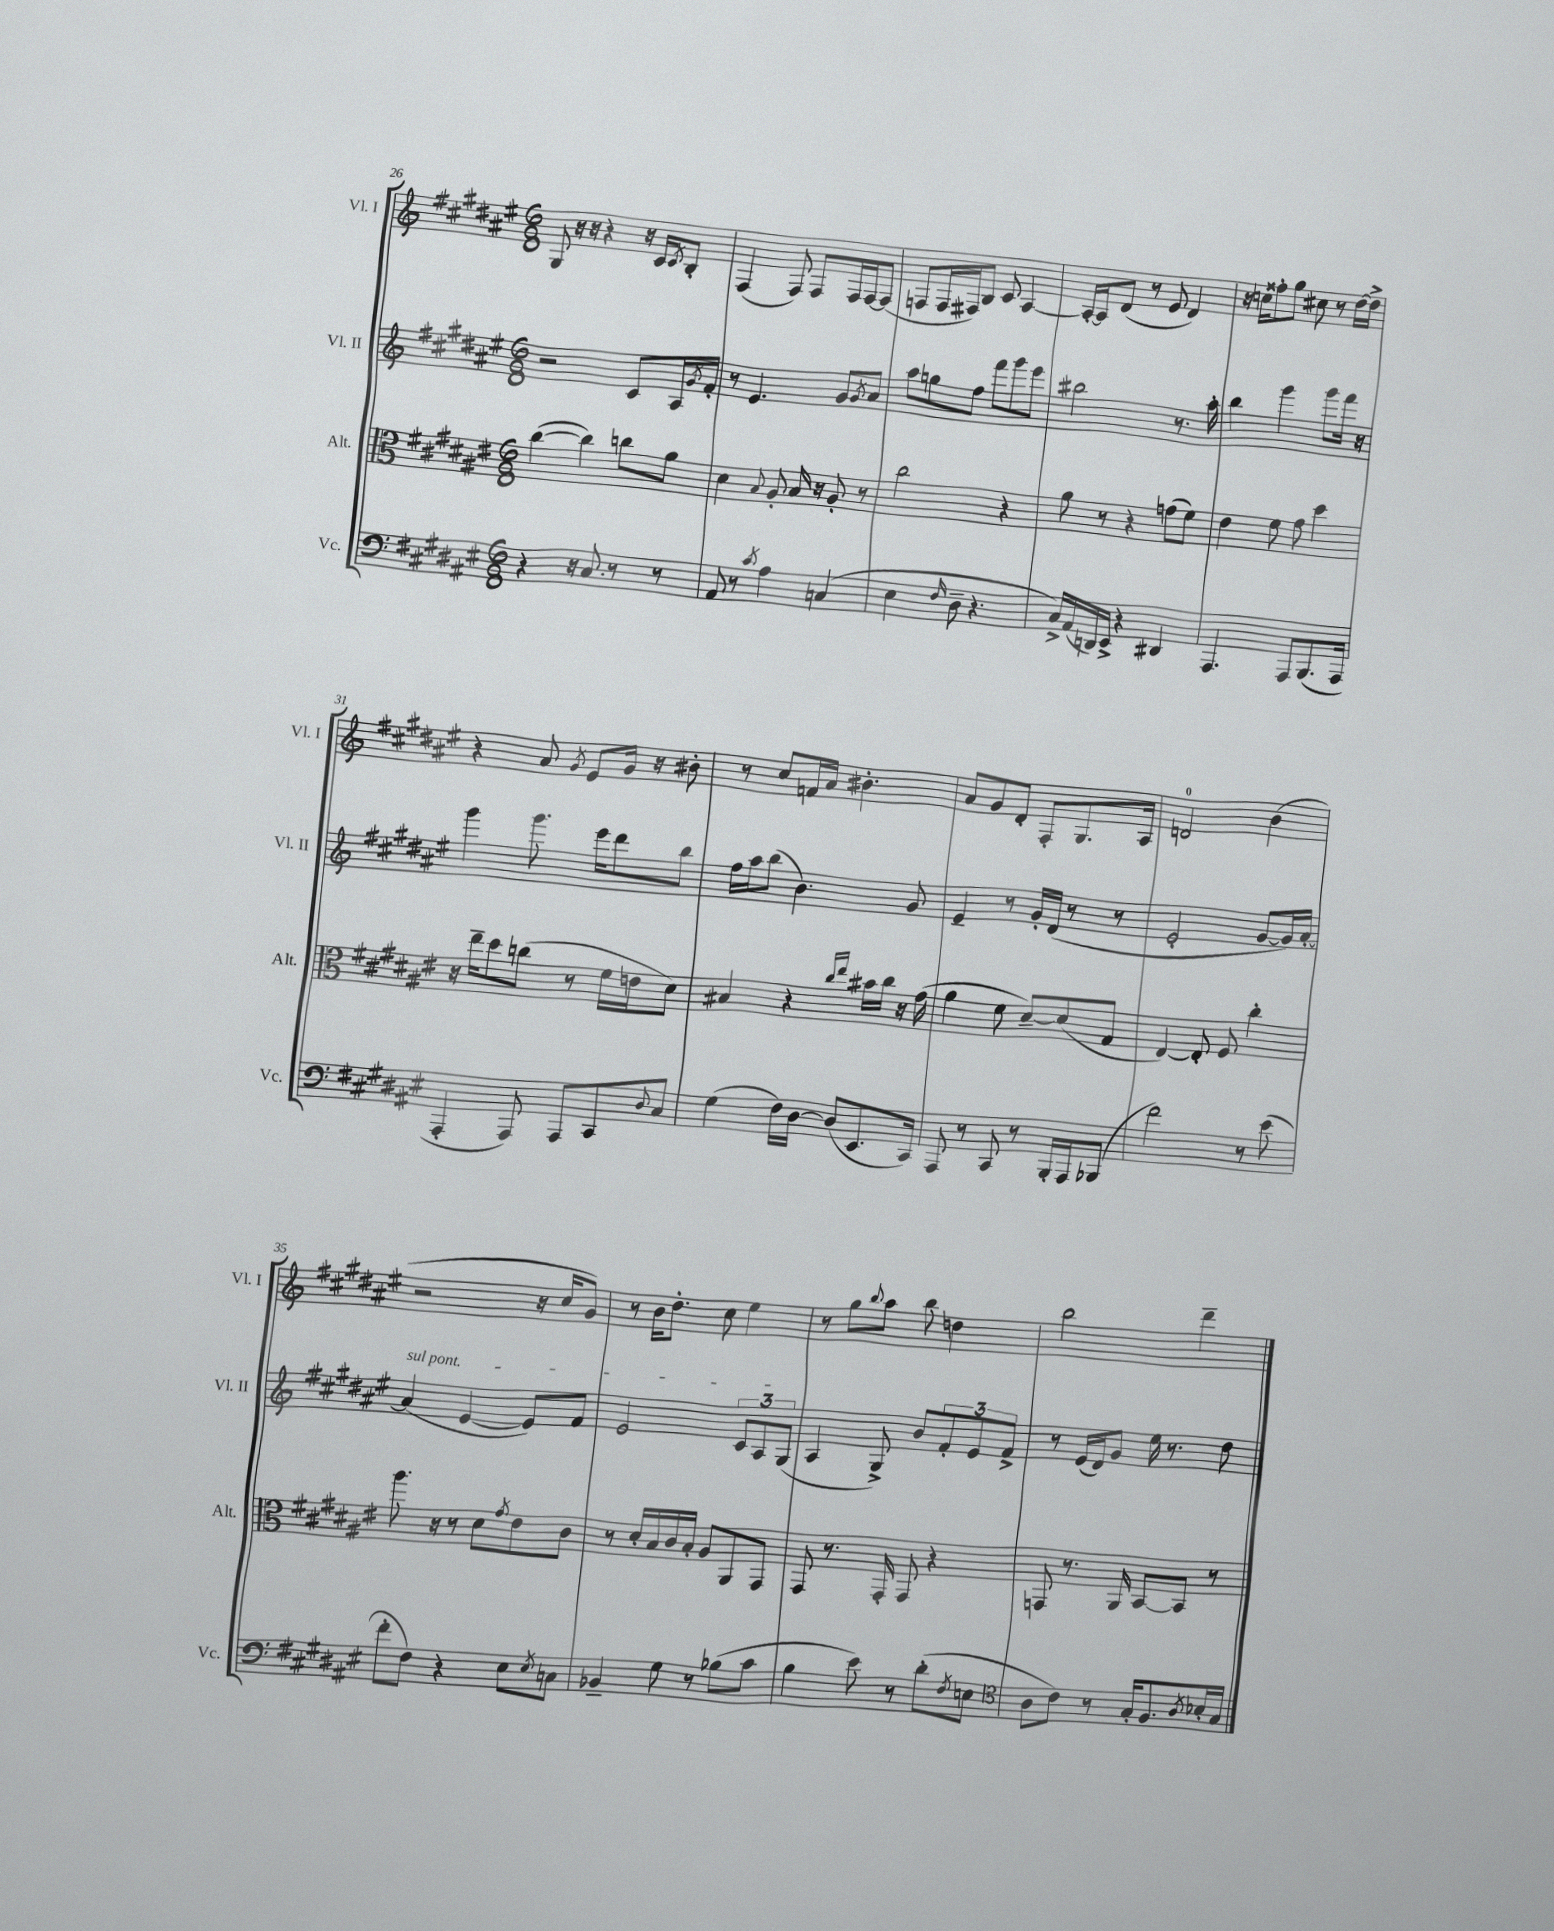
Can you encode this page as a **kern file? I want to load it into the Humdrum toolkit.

**kern	**kern	**kern	**kern
*staff4	*staff3	*staff2	*staff1
*clefF4	*clefC3	*clefG2	*clefG2
*k[f#c#g#d#a#e#]	*k[f#c#g#d#a#e#]	*k[f#c#g#d#a#e#]	*k[f#c#g#d#a#e#]
*M6/8	*M6/8	*M6/8	*M6/8
4r	([4cc#	2r	8G#
.	.	.	16r
.	.	.	16r
16r	4cc#])	.	4r
8.C#	.	.	.
8r	8cc	8c#	16r
.	.	.	16c#
.	.	.	8qc#
8r	8a#	16A#	8B'
.	.	8qg#	.
.	.	16f#'	.
=	=	=	=
8AA#	4d#	8r	(4F#
8r	.	4.e#	.
8qc#	8qqB	.	.
4A#	8A#'	.	8F#)
.	16B	.	8F#
.	16r	.	.
(4C	8A#'	8g#	16F#
.	.	.	[16F#
.	.	8qg#	.
.	8r	8a#	(8F#]
=	=	=	=
4E#	2cc#	8aa#	8F
.	.	8gg	16F
.	.	.	16F#)
16qqF#	.	.	.
8D#~	.	8ff#	8B
4.r	.	8fff#	8c#
.	4r	8ggg#	[4A#
.	.	8eee#	.
=	=	=	=
16C#^)	8a#	2bb#	16A#'_
(16AA#	.	.	16A#]
16DD)	8r	.	(8d#
16EE#^	.	.	.
4r	4r	.	8r
.	.	.	8e#
4DD#	(8g	8.r	4d#)
.	8f#)	.	.
.	.	16aa#'	.
=	=	=	=
4.AAA#	4e#	4bb	16r
.	.	.	16cc
.	.	.	8ff##'
.	8f#	4ggg#	8gg#
8AAA#	8g#	.	8cc#
(8.BBB	4dd#	8ggg#	8r
.	.	16fff#	[16dd#
16AAA#	.	16r	16dd#^]
=	=	=	=
4AAA#'	16r	4ggg#	4r
.	16ee#~	.	.
.	8dd#	.	.
8AAA#)	(8cc	8.ggg#	8a#
.	.	.	8qg#
8AAA#	8r	.	8e#
.	.	16eee#	.
8CC#	16f#	8ddd#	16g#
.	16e	.	16r
8qqD#	.	.	.
8C#	8d#)	8bb	8b#'
=	=	=	=
(4G#	4B#	16ff#	8r
.	.	16aa#	.
.	.	(8bb	8cc#
16F#)	4r	4.b)	16f
[16D#	.	.	16a#
(8D#]	.	.	4.b#'
.	16qqcc#	.	.
.	16qqee#	.	.
8.EE#	16b#	.	.
.	16cc#	.	.
.	16r	8g#	.
16CC#)	(16g#	.	.
=	=	=	=
8AAA#	4a#	4e#~	8a#
8r	.	.	8g#
8CC#	8f#	8r	8d#'
8r	[8d#~)	16g#'	8F#'
.	.	(16d#	.
16BBB'	(8d#]	8r	8.G#
16AAA#	.	.	.
(8BBB-	8G#	8r	.
.	.	.	16A#
=	=	=	=
2f#)	[4E#)	2e#'	2d
.	8E#']	.	.
.	8F#	.	.
8r	4cc#'	[8g#	(4b
(8e#	.	16g#])	.
.	.	[16a#'	.
=	=	=	=
8f#'	8.aa#	(4a#]	2r
8F#)	.	.	.
.	16r	.	.
4r	8r	[4e#	.
.	8d#	.	.
.	8qg#	.	.
8E#	8e#	8e#])	16r
.	.	.	16cc#
8qE#	.	.	.
8C	8c#	8f#	8g#)
=	=	=	=
4BB-~	8r	2e#	8r
.	16d#'	.	16b
.	16B	.	8.dd#'
8G#	16c#	.	.
.	16B'	.	.
8r	8A#	.	8cc#
(8B-	8AA#	12c#	4ee#
.	.	12A#	.
8c#	8GG#	.	.
.	.	(12G#	.
=	=	=	=
4B	8GG#	4A#	8r
.	8.r	.	8gg#
.	.	.	8qqbb
8e#)	.	8G#^)	8aa#
.	16GG#'	.	.
8r	8GG#	8b	8bb
(8d#'	4r	12f#'	4dd
.	.	12e#	.
8qF#	.	.	.
8E	.	.	.
.	.	12f#^	.
=	=	=	=
*clefC4	*	*	*
8A#	8GG	8r	2bb
8c#)	8.r	(16e#	.
.	.	16d#)	.
8r	.	8g#	.
.	16AA#	.	.
16G#'	[8BB	16ee#	.
8.F#	.	8.r	.
.	8BB]	.	4ddd#~
8qA#	.	.	.
16B-'	8r	8dd#	.
16G#	.	.	.
==	==	==	==
*-	*-	*-	*-
